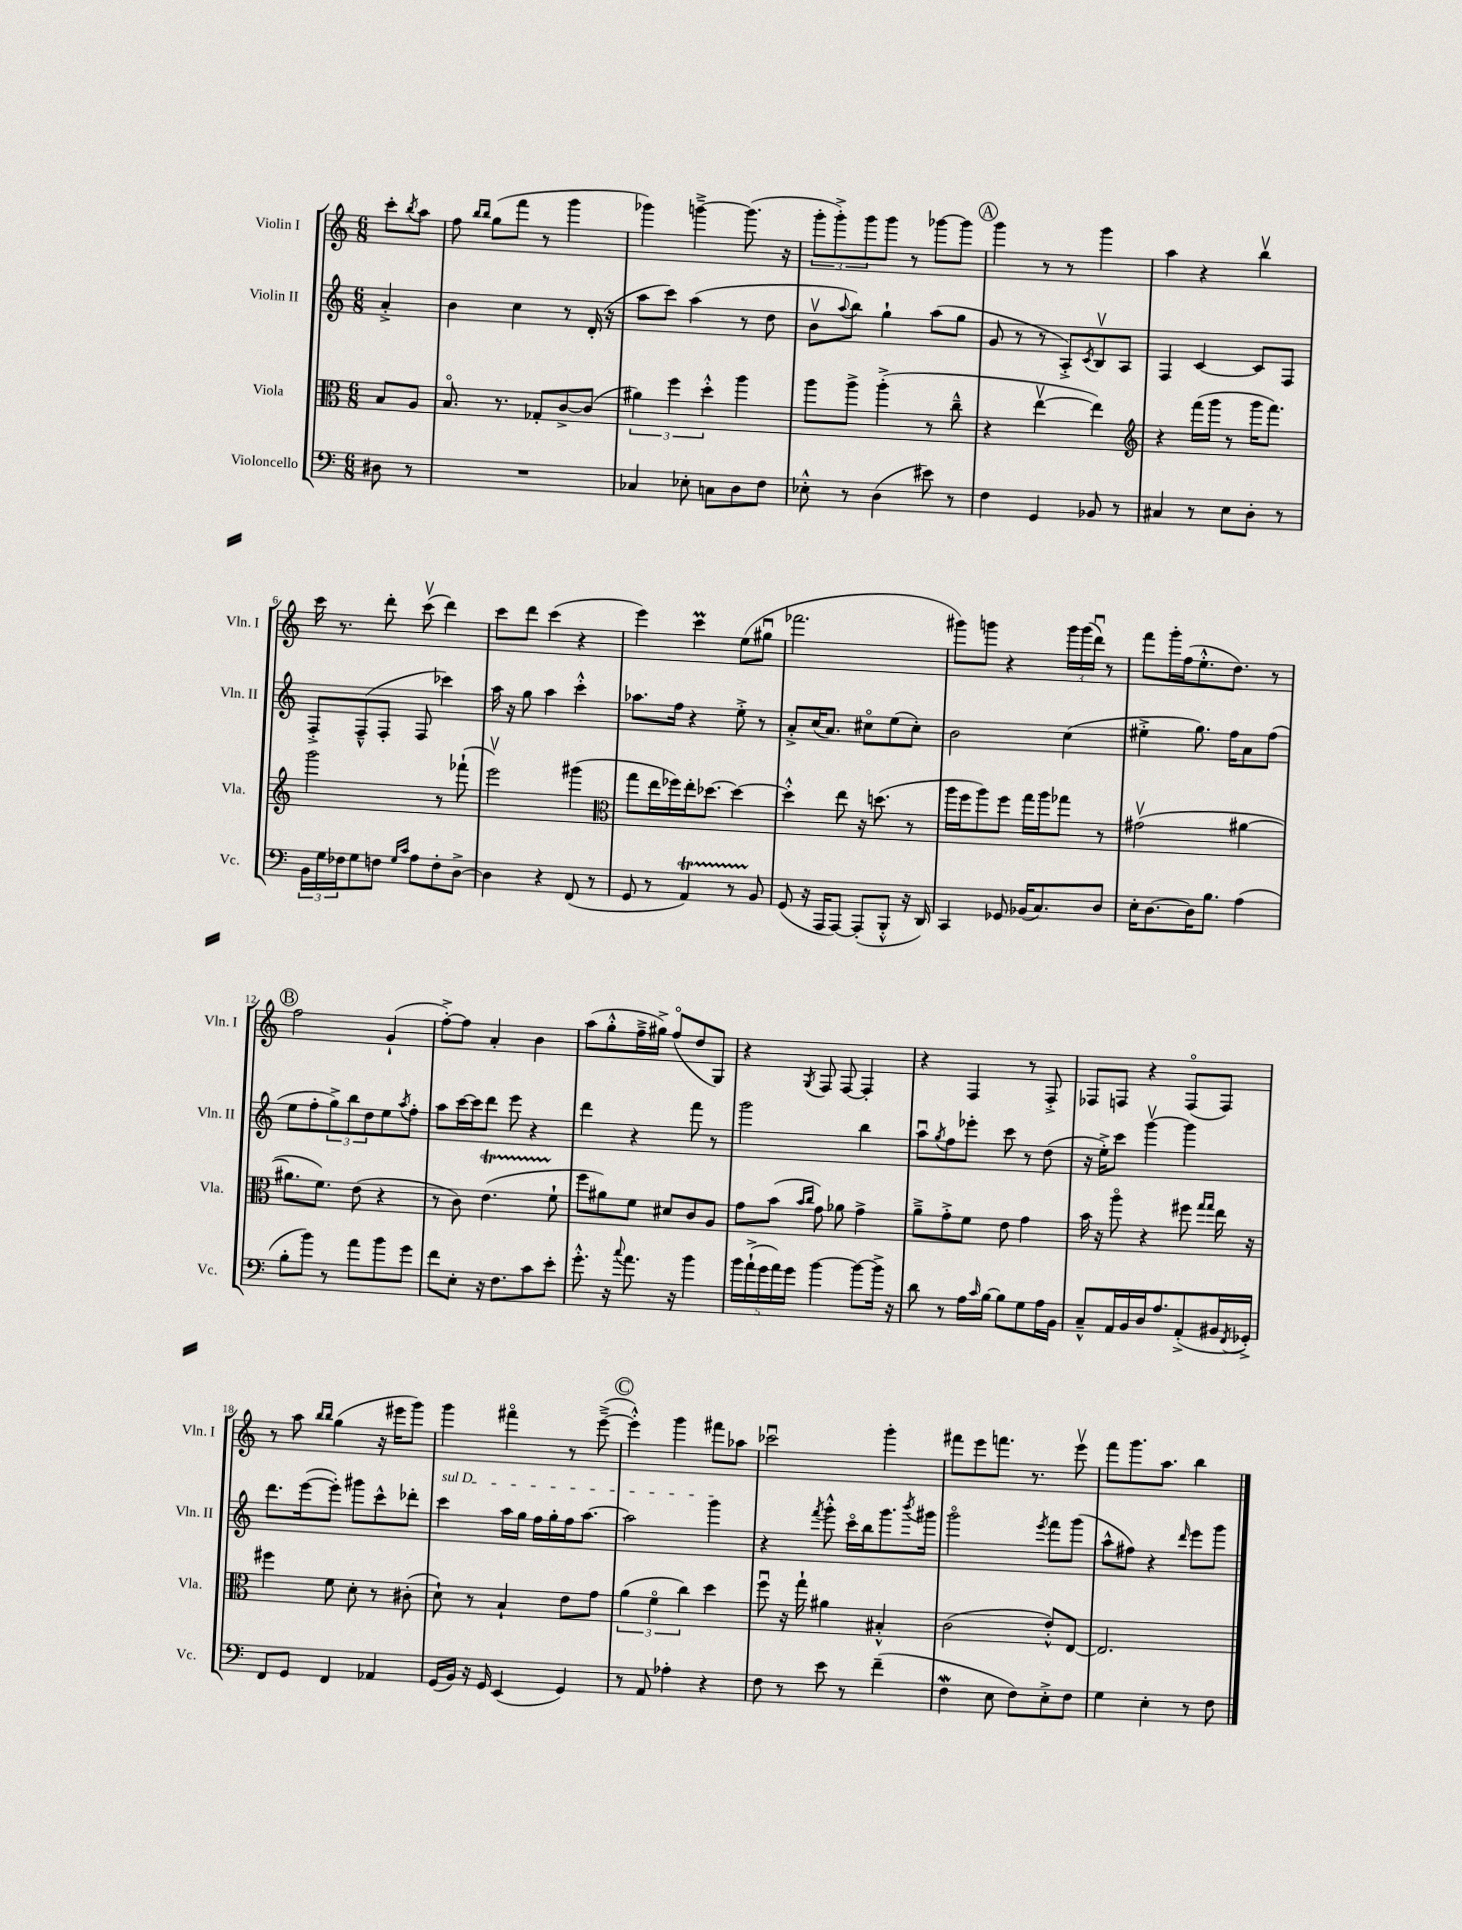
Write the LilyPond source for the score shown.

<<
\new StaffGroup <<
\new Staff = "s0" \with { instrumentName = "Violin I" shortInstrumentName = "Vln. I" } {
    \clef treble \key c \major \numericTimeSignature \time 6/8 \partial 4
    c'''8-. \acciaccatura { b''8 } a''8 |
    f''8 \grace { b''16 b''16 } g''8( f'''8 r8 g'''4 |
    ges'''4) g'''4~---> g'''8.( r16 |
    \tuplet 3/2 { g'''8-. g'''8-.->) g'''8 } g'''8 r8 ges'''8~ ges'''8 |
    \mark \markup { \circle "A" } g'''4 r8 r8 g'''4 |
    a''4 r4 b''4\upbow |
    c'''16 r8. d'''8-. c'''8\upbow( d'''4) |
    c'''8 d'''8 c'''4( r4 |
    e'''4) c'''4\prall e''8( gis''8\downbow |
    fes'''2. |
    gis'''8) g'''8 r4 \tuplet 3/2 { g'''16 g'''16( d'''16\downbow) } r8 |
    f'''8 g'''16-. f''16( e''8.-.-^ d''8.) r8 |
    \mark \markup { \circle "B" } f''2 g'4-!( |
    f''8~-.->) f''8 a'4-. b'4 |
    a''8( g''8-.-^ f''16---> gis''16->) f''8\flageolet( d''8 g8) |
    r4 \acciaccatura { g8 } f8 f8~ f4-. |
    r4 f4 r8 f8-.-> |
    fes8 f8 r4 f8\flageolet( f8) |
    r8 a''8 \grace { b''16 b''16 } g''4( r16 eis'''16 g'''8) |
    g'''4 fis'''4\flageolet r8 e'''8~--->( |
    \mark \markup { \circle "C" } e'''4-.-^) g'''4 fis'''8 aes''8 |
    ces'''2\downbow g'''4-. |
    fis'''8 e'''8 f'''8. r8. e'''8\upbow |
    f'''8 g'''8. a''8. b''4 \bar "|." |
}
\new Staff = "s1" \with { instrumentName = "Violin II" shortInstrumentName = "Vln. II" } {
    \clef treble \key c \major \numericTimeSignature \time 6/8 \partial 4
    a'4-.-> |
    b'4 c''4 r8 d'16-.( r16 |
    a''8 c'''8) a''4( r8 d''8 |
    b'8\upbow \appoggiatura { a''8 } b''8) g''4-! a''8( g''8 |
    \mark \markup { \circle "A" } g'8 r8 r8 a8-.->) \acciaccatura { c'8 } b8\upbow a8 |
    f4 c'4~ c'8 f8 |
    f8-.-> f8---^( f8-. f8 ces'''4) |
    a''16 r16 g''8 a''4 c'''4-.-^ |
    aes''8. f''16 r4 e''8-.-> r8 |
    a'8-.-> c''16( a'8.) cis''8\flageolet e''8( cis''8-.) |
    b'2 c''4( |
    eis''4-.-> g''8.) f''16 a'8 f''8( |
    \mark \markup { \circle "B" } e''8 f''8-. \tuplet 3/2 { g''8->) b''8 d''8 } e''8 \acciaccatura { a''8 } f''8-. |
    a''8 c'''16~ c'''16 d'''8 e'''8 r4 |
    d'''4 r4 f'''8 r8 |
    g'''2 b''4 |
    a''8\downbow \acciaccatura { g''8 } f''8 ees'''8-. c'''8 r8 d''8( |
    r16 e''16-.->) c'''8 g'''4~\upbow g'''4 |
    d'''8. e'''16~( e'''8-.) gis'''8 c'''8-^ des'''8-. |
    \once \override TextSpanner.bound-details.left.text = \markup { \italic "sul D" } c'''4\startTextSpan a''16 g''16 f''16 g''16-. f''16 a''8.~ |
    \mark \markup { \circle "C" } a''2 g'''4\stopTextSpan |
    r4 \acciaccatura { f'''8 } g'''8-.-^ c'''16\flageolet b''16 g'''8. \acciaccatura { b'''8 } gis'''16 |
    g'''2\flageolet \acciaccatura { e'''8 } f'''8 g'''8( |
    a''8-^ fis''8) r4 \grace { d'''16 } e'''8 g'''8 \bar "|." |
}
\new Staff = "s2" \with { instrumentName = "Viola" shortInstrumentName = "Vla." } {
    \clef alto \key c \major \numericTimeSignature \time 6/8 \partial 4
    b8 a8 |
    b8.\flageolet r8. ges8-. c'8~-> c'8( |
    \tuplet 3/2 { ais'4) f''4 d''4-.-^ } a''4 |
    a''8 a''8-> a''4-.->( r8 c''8---^ |
    \mark \markup { \circle "A" } r4 e''4~\upbow e''4) |
    \clef treble r4 f'''16( g'''16 r8 g'''16 f'''8.) |
    g'''2 r8 fes'''8-!( |
    e'''2\upbow) gis'''4( |
    \clef alto g''8 e''16 fes''16) e''16-. des''8.~ des''4~ |
    des''4-.-^ e''8 r16 d''8.( r8 |
    a''16 f''16 a''8) f''8 g''16 a''16 ges''8 r8 |
    gis'2\upbow( ais'4~ |
    \mark \markup { \circle "B" } ais'8. f'8.) e'8( r4 |
    r8 c'8) e'4.\startTrillSpan( f'8-!\stopTrillSpan |
    f''8 ais'8) f'8 dis'8 c'8 a8 |
    g'8 b'8( \grace { b'16 c''16 } g'8) aes'8 g'4-> |
    a'8---> g'8-.-> f'8 e'8 g'4 |
    b'16 r16 a''8\flageolet r4 fis''8 \grace { g''16 g''16 } e''16 r16 |
    fis''4 f'8 d'8-. r8 cis'8-.( |
    d'8-!) r8 b4-! e'8 g'8 |
    \mark \markup { \circle "C" } \tuplet 3/2 { a'4( f'4\flageolet c''4) } d''4 |
    f''8\downbow r16 g''16-! ais'4 bis4-.-^ |
    c'2( e'8-.-^) e8~ |
    e2. \bar "|." |
}
\new Staff = "s3" \with { instrumentName = "Violoncello" shortInstrumentName = "Vc." } {
    \clef bass \key c \major \numericTimeSignature \time 6/8 \partial 4
    dis8 r8 |
    R2. |
    ces4 ees8-. c8 d8 f8 |
    ees8-.-^ r8 d4( eis'8) r8 |
    \mark \markup { \circle "A" } f4 g,4 bes,8 r8 |
    cis4 r8 e8 d8-. r8 |
    \tuplet 3/2 { b,16 g16 fes16 } g8 f8 \grace { g16 c'16 } a8 f8-. d8~-> |
    d4 r4 f,8( r8 |
    g,8 r8 a,4\startTrillSpan) r8 b,8\stopTrillSpan |
    g,8( r16 a,,16 a,,8~) a,,8-.( b,,8-.-^ r16 d,16) |
    c,4 ges,8 bes,16( c8.) d8 |
    e16-. d8.~ d16 b8. a4( |
    \mark \markup { \circle "B" } b8-. b'8) r8 a'8 b'8 g'8 |
    f'8 e8-. r16 f8. c'8 e'8-. |
    g'8.-.-^ r16 \appoggiatura { c''8 } a'8. r16 b'4 |
    \tuplet 5/4 { b'16 a'16-!->( g'16 a'16) g'16 } b'4~ b'8~ b'16-> r16 |
    d'8 r8 a16 \grace { c'16 } b16~ b8 g8 a16 b,16 |
    c8---^ a,16 b,16 d16 a8. a,8-.->( bis,16 \acciaccatura { f,8 } ges,16-.->) |
    f,8 g,8 f,4 aes,4 |
    g,16( b,16) r16 g,16 e,4( g,4) |
    \mark \markup { \circle "C" } r8 a,8 aes4-. r4 |
    f8 r8 e'8 r8 f'4--( |
    f4\mordent e8 f8) e8-.-> f8 |
    g4 e4-. r8 f8 \bar "|." |
}
>>
>>
